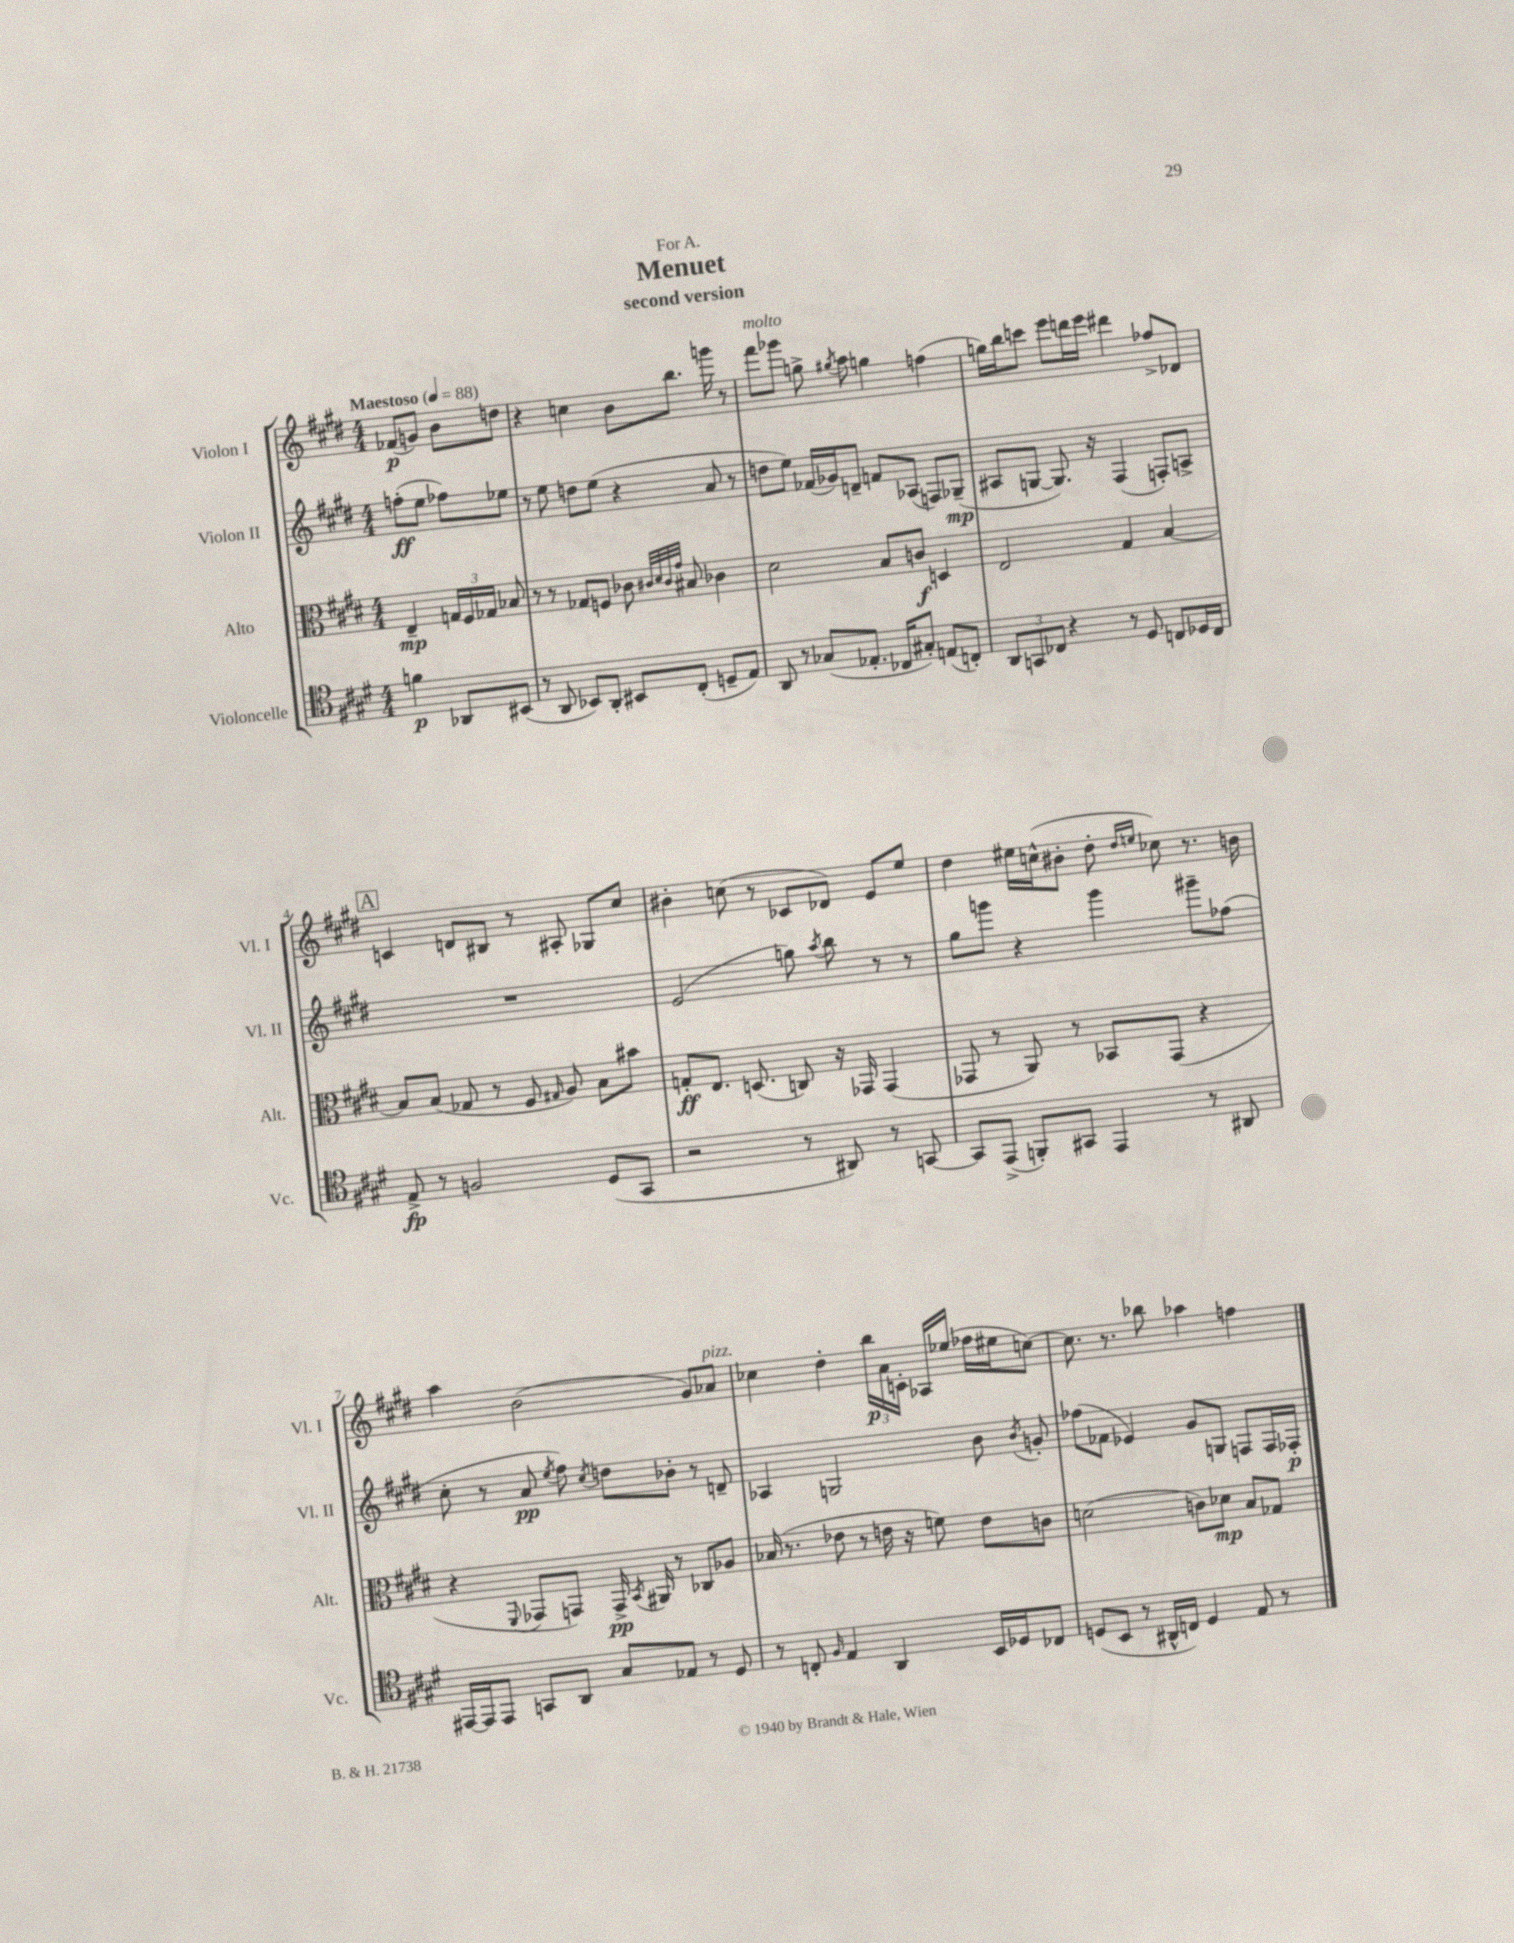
\header { title = "Menuet" subtitle = "second version" dedication = "For A." }
<<
\new StaffGroup <<
\new Staff = "s0" \with { instrumentName = "Violon I" shortInstrumentName = "Vl. I" } {
    \clef treble \key e \major \numericTimeSignature \time 4/4 \partial 2 \tempo "Maestoso" 4 = 88
    \autoBeamOff fes'8[\p( g'8]) b'8[ d''8] |
    r4 c''4 b'8[ b''8.] g'''16 r8 |
    fis'''8[^\markup { \italic "molto" } ges'''8] g''8-> \acciaccatura { gis''8 } a''8 g''4 f''4( |
    g''16[) b''16 c'''8] e'''8[ d'''16 e'''16] dis'''4 fes''8[-> des'8] |
    \mark \markup { \box "A" } c'4 d'8[ bis8] r8 ais8-. ges8[ cis''8] |
    bis'4-. c''8( r8 ces'8[ des'8]) e'8[ e''8] |
    dis''4 eis''16[ c''16-^( bis'8]-. dis''8-. \grace { dis''16[ e''16] } ces''8) r8. b'16 |
    a''4 b'2( gis'8[) aes'8]^\markup { \italic "pizz." } |
    ces''4 dis''4-. \tuplet 3/2 { b''16[\p a'16 c'16]-. } aes16[ ees''16]( fes''16[ eis''16 c''8]~) |
    c''8. r8. bes''8 aes''4 f''4 \bar "|." |
}
\new Staff = "s1" \with { instrumentName = "Violon II" shortInstrumentName = "Vl. II" } {
    \clef treble \key e \major \numericTimeSignature \time 4/4 \partial 2
    \autoBeamOff f''8[-.\ff( e''8] fes''8[) ees''8] |
    r8 e''8 d''8[ e''8]( r4 a'8 r8 |
    d''8[ e''8]) fes'16[( ges'16) d'8]-- f'8[ aes8]( f8[) ges8]--\mp( |
    ais8[ g8]~ g8.) r16 fis4( f8[-.) a8]-> |
    \mark \markup { \box "A" } R1 |
    e'2( g''8) \acciaccatura { a''8 } b''8 r8 r8 |
    gis''8[ g'''8] r4 g'''4 gis'''8[-- fes''8]( |
    cis''8-. r8 a'8\pp \acciaccatura { e''8 } fis''8) \acciaccatura { cis''8 } d''8[ bes'8]-. r8 d'8-- |
    aes4 g2 b'8 \acciaccatura { b'8 } g'8-. |
    fes''8[( fes'8] ees'4) gis'8[ g8] f8[ f16 fes16]-.\p \bar "|." |
}
\new Staff = "s2" \with { instrumentName = "Alto" shortInstrumentName = "Alt." } {
    \clef alto \key e \major \numericTimeSignature \time 4/4 \partial 2
    \autoBeamOff e4--\mp \tuplet 3/2 { g16[ fis16 ges16] } bes8 |
    r8 r8 ges8[ f8] ces'8 \grace { cis'32[ dis'32 cis'32 gis'32] } bis8 ces'4 |
    dis'2 b8[ c'8]\f d4 |
    e2 gis4 b4~ |
    \mark \markup { \box "A" } b8[ b8]( ges8 r8 fis8 \grace { gis16 } a8) b8[ bis'8] |
    g8[-.\ff e8.] d8.( c8) r16 ges,16 ges,4( |
    ges,8 r8 a,8) r8 bes,8[ ges,8]( r4 |
    r4 \appoggiatura { fis,8 } ges,8[ g,8]) g,16->\pp \acciaccatura { b,8 } ais,16 r8 ces8[ aes8] |
    bes16( r8. ees'8 r8 e'16 r16 f'8) e'8[ c'8] |
    d'2( c'8[) des'8]\mp b8[ ges8] \bar "|." |
}
\new Staff = "s3" \with { instrumentName = "Violoncelle" shortInstrumentName = "Vc." } {
    \clef tenor \key e \major \numericTimeSignature \time 4/4 \partial 2
    \autoBeamOff f'4\p aes,8[ bis,8]( |
    r8 a,8 bes,8[) a,8]-. bis,8[ cis8]-.( d8[-- e8]) |
    a,8 r8 ges8[( ees8.]-. ces16[ gis8]-.) e8[( c8]-.) |
    \tuplet 3/2 { a,8[ g,8 ces8] } r4 r8 dis8 c8[ des16 c16] |
    \mark \markup { \box "A" } e8->\fp r8 f2 dis8[( gis,8] |
    r2 r8 ais,8) r8 g,8~ |
    g,8[ e,8]->( f,8[-.) gis,8] e,4 r8 ais,8 |
    eis,16[~ eis,16 eis,8] g,8[ a,8] gis8[ ees8] r8 dis8 |
    r8 c8-. \grace { fis16 } e4 a,4 b,16[ des16 ces8] |
    d8[( b,8] r8 ais,16[-^ c16]) d4 e8 r8 \bar "|." |
}
>>
>>
